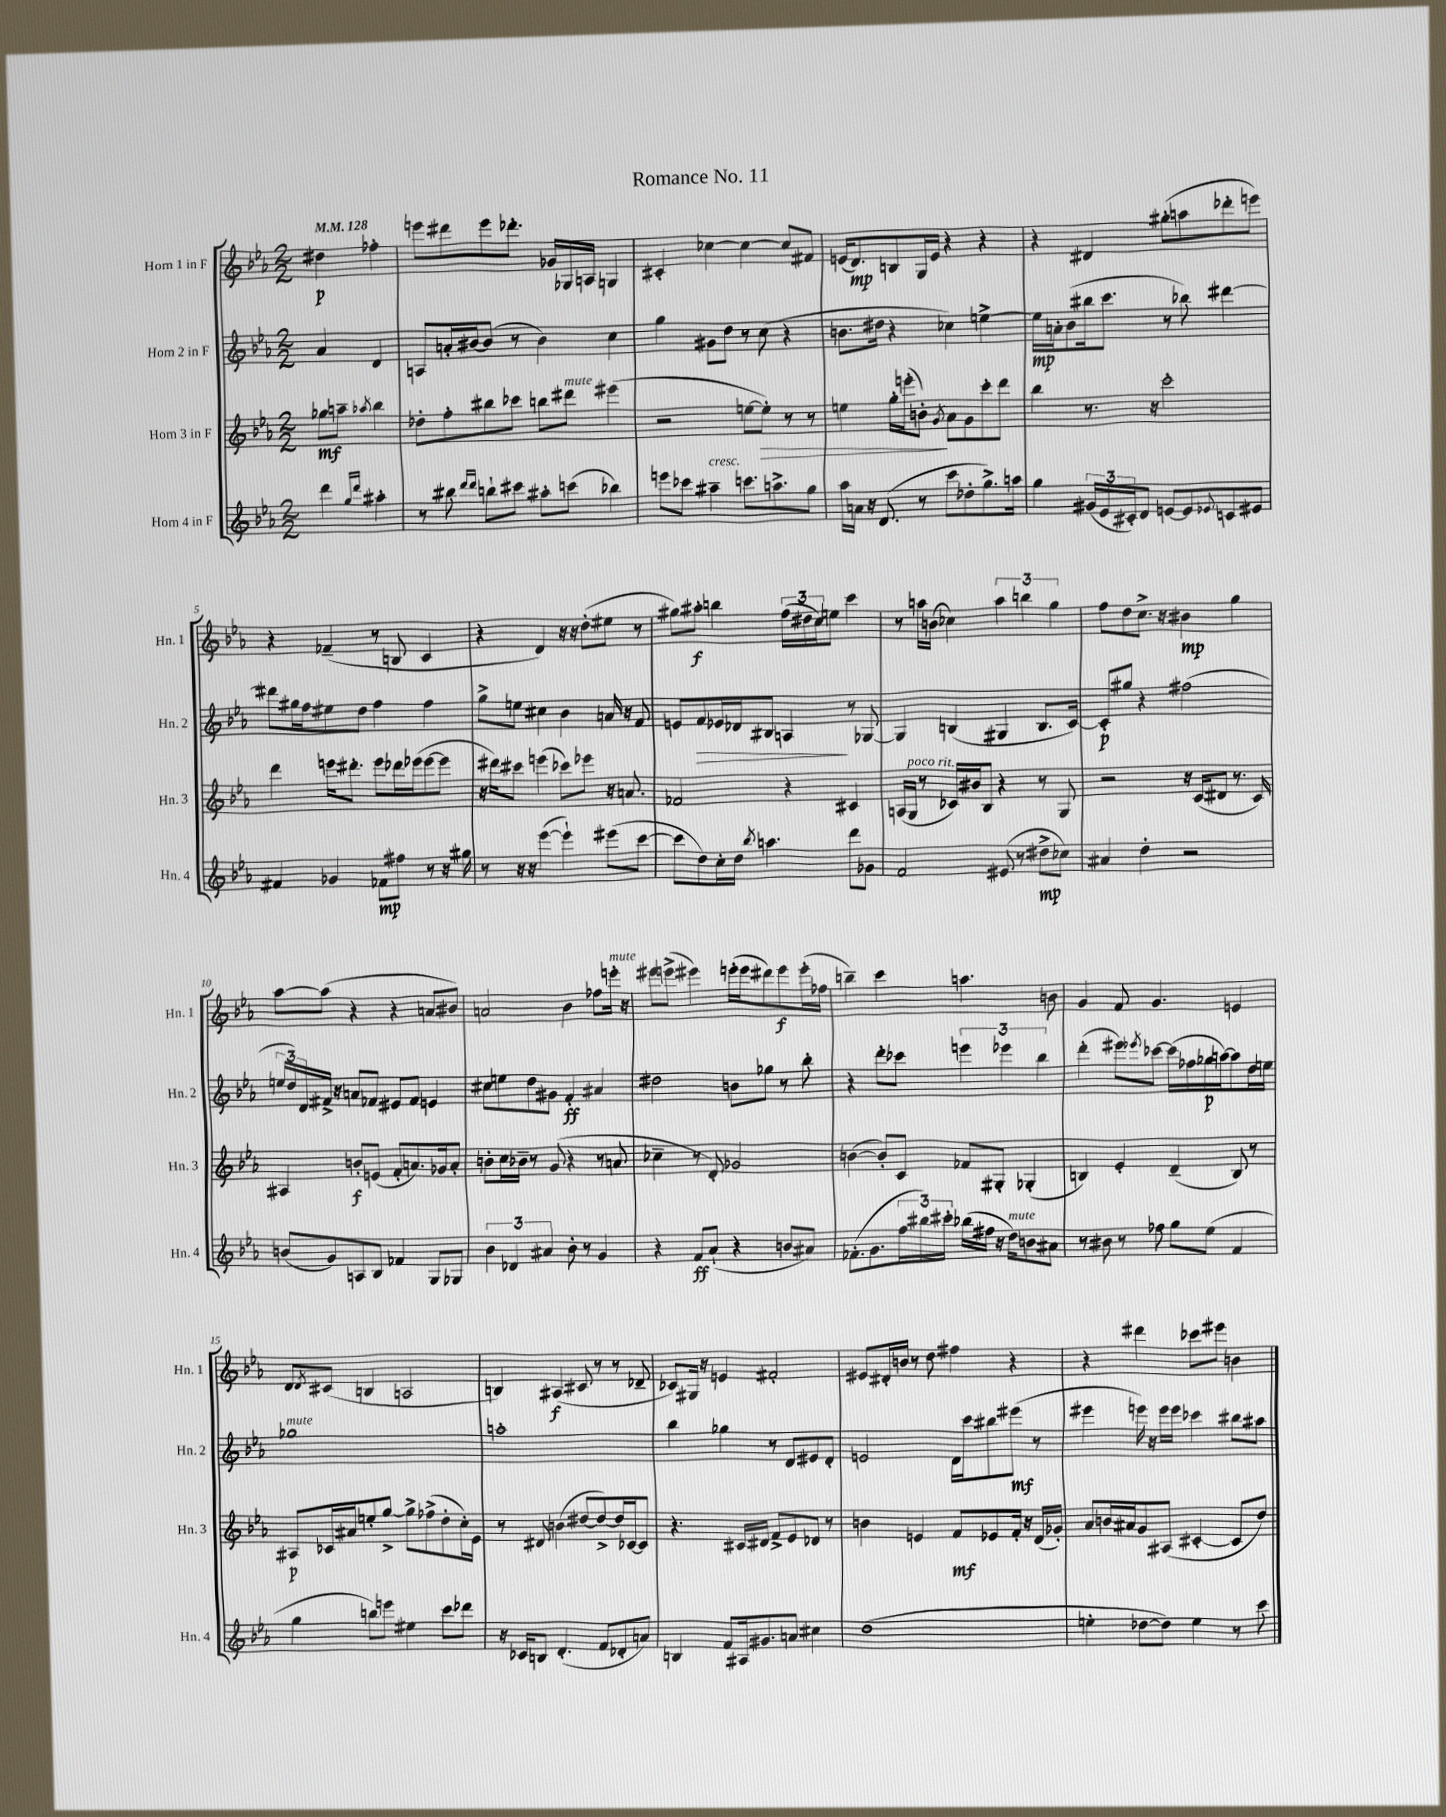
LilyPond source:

\header { title = "Romance No. 11" }
<<
\new StaffGroup <<
\new Staff = "s0" \with { instrumentName = "Horn 1 in F" shortInstrumentName = "Hn. 1" } {
    \clef treble \key ees \major \numericTimeSignature \time 2/2 \partial 2 \tempo 4 = 128
    dis''4\p fes''4-. |
    e'''8 dis'''8 e'''8 des'''8.-. ges'16 ges16 a16 g4 |
    cis'4-. ces''4~ ces''4~ ces''8 fis'8 |
    e'16( d'8.\mp) b8 g16 e'16 r4 r4 |
    r4 dis'4 gis''8-.( a''8 des'''8-. e'''8) |
    r4 fes'4--( r8 b8 c'4 |
    r4 d'4) r16 r16 d''8-.( eis''8 r8 |
    gis''8) ais''8-.\f b''4 \tuplet 3/2 { f''16( dis''16 c''16) } e''8 c'''4 |
    r8 a''16 b'16( ces''4) \tuplet 3/2 { a''4 b''4 g''4 } |
    f''8 d''8 c''8.-> r16 bis'4\mp g''4 |
    aes''8~ aes''8( r4 r4 a'8 bis'8) |
    a'2 bes'4 fes''8 e'''16-.^\markup { \italic "mute" } r16 |
    eis'''8 e'''8->( eis'''4) e'''16-.( e'''16 dis'''8) e'''8\f e'''16-.( fes''16 |
    b''4--) c'''4 a''4. b'8 |
    g'4 f'8 g'4. e'4 |
    d'8 \acciaccatura { d'8 } cis'8( b4 a2 |
    b4) ais4\f( cis'8 r8 r8 des'8-- |
    ces'8) gis16 r16 e'4 fis'2-. |
    eis'8 dis'16-. b'16 r8 d''8 fis''4 r4 |
    r4 dis'''4 ces'''8 eis'''8 b'4 \bar "|." |
}
\new Staff = "s1" \with { instrumentName = "Horn 2 in F" shortInstrumentName = "Hn. 2" } {
    \clef treble \key ees \major \numericTimeSignature \time 2/2 \partial 2
    aes'4 d'4 |
    a8 a'16-. bis'16~ bis'8( r8 bis'4) c''4 |
    g''4 gis'8 d''8 r8 c''8( r4 |
    b'8. dis''16 r4 ces''4) e''4~-> |
    e''16\mp a'16-. bes'8( bis''16 c'''8. r8 bes''8) dis'''4~ |
    dis'''8 gis''16 f''16 eis''8 d''8 f''4 f''4 |
    g''8-> e''8 cis''4 bes'4 a'16 r16 f'8 |
    e'8 f'8\> ees'16 des'16 bis8 a4\! r8 ges8~ |
    ges4 b4( gis4 b8. c'16~) |
    c'8-.\p gis''8 r4 fis''2( |
    \tuplet 3/2 { e''16 d''16) d'16 } fis'16-> r16 a'8 fes'8 eis'8 fes'8 e'4 |
    cis''8 e''8 d''8 gis'8 f'4-.\ff ais'4 |
    dis''2 b'8 ges''8 r8 bes''8-. |
    r4 d'''8-. ces'''8 \tuplet 3/2 { e'''4 ees'''4 bes''4 } |
    d'''4-.( eis'''8) \acciaccatura { ees'''8 } ces'''8~ ces'''16( fes''16 ges''16\p a''16~) a''8 d''16 e''16 |
    ges''1^\markup { \italic "mute" } |
    a''1-. |
    bes''4 ges''4 r8 d'8 eis'8 d'8-. |
    e'2 d'16 c'''16 bis''8 eis'''8\mf( r8 |
    eis'''4 e'''16) r16 e'''16 e'''16 ces'''4 bis''8 ais''8 \bar "|." |
}
\new Staff = "s2" \with { instrumentName = "Horn 3 in F" shortInstrumentName = "Hn. 3" } {
    \clef treble \key ees \major \numericTimeSignature \time 2/2 \partial 2
    ges''8\mf a''8-- \acciaccatura { aes''8 } bes''4 |
    des''8-. f''8-. bis''8 ces'''8 b''8 dis'''8^\markup { \italic "mute" } eis'''4( |
    r2 e''8~ e''8-.\>) r8 r8 |
    e''4 g''16-. e'''16-.( b'8-.\!) \acciaccatura { g'8 } aes'8 g'8 c'''8-. d'''8 |
    bes''4 r8. r16 c'''2-. |
    d'''4 e'''16 dis'''8.-. e'''8 des'''16 ees'''16( ees'''8~ ees'''8 |
    r16 dis'''16) cis'''8 e'''4( ces'''8) ees'''8 r16 a'8. |
    fes'2 r4 cis'4 |
    a16( g16^\markup { \italic "poco rit." } r8 ces'16) bis'16 bes8 r4 r8 g8 |
    r2 r16 c'16( dis'8 r8. c'16) |
    ais4 b'8-.\f e'8( f'8-. a'8.) ges'16 a'8-. |
    b'8-. c''16 bes'16-- r8 g'8( r4 r8 a'8 |
    ces''4-- r8 d'8-.) ges'2 |
    b'4~( b'8-.) c'8 fes'8 gis8-. ges4-.( |
    b4) ees'4-. d'4--( b8) r8 |
    ais8\p ces'16 ais'16 e''8-. g''8~-> g''8-> fes''8->( d''8-. c''16-.) ees'16 |
    r8 dis'8 b'4( dis''8~ dis''8~->) dis''16 ces'16~ ces'8 |
    r4. cis'16 dis'16 f'8-> ees'8 des'8 r8 |
    b'4 e'4 f'8\mf ees'8 f'16-. r16 d'16( ges'16-.) |
    aes'8 b'16 ais'16 g'8 ais8( cis'4~-. cis'8 d''8) \bar "|." |
}
\new Staff = "s3" \with { instrumentName = "Horn 4 in F" shortInstrumentName = "Hn. 4" } {
    \clef treble \key ees \major \numericTimeSignature \time 2/2 \partial 2
    d'''4 \grace { g''16 d'''16 } ais''4-. |
    r8 bis''8 \grace { d'''16 d'''16 } b''8-! cis'''8 ais''8-. c'''8( bes''4) |
    e'''8 ces'''8 ais''4--^\markup { \italic "cresc." } c'''8. a''8.-> g''8 |
    aes''16 a'16 r16 d'8.( r8 c'''8 des''8-. g''8.->) a''16 |
    g''4 \tuplet 3/2 { gis'16( ees'16 cis'16-.) } d'8 e'8~ e'8 \appoggiatura { ees'8 } c'8 eis'8 |
    fis'4 ges'4 fes'8\mp fis''8 r8 r16 gis''16 |
    r8 r16 r16 ees'''4~( ees'''4-!) eis'''8( c'''8~ |
    c'''8 d''8) c''16-. d''16 \acciaccatura { bes''8 } a''4. d'''8 ges'8 |
    f'2 eis'8( r8 dis''8->\mp ces''8) |
    ais'4 d''4-. r2 |
    b'8( g'8) a8 bes8 fes'4 g8 ges8 |
    \tuplet 3/2 { bes'4 des'4 ais'4 } bes'8-. r8 g'4 |
    r4 f'8\ff aes'8-!( r4 b'8 ais'8) |
    fes'8.-.( g'8. \tuplet 3/2 { f''16 bis''16) cis'''16-. } bes''16( fis''16 r16 d''16^\markup { \italic "mute" }) b'8 ais'8 |
    r8 bis'8 r8 fes''8 g''8 ees''8( f'4 |
    g''4 b''8) e'''8 eis''4 c'''8 des'''8 |
    r16 ces'16 b8 d'4.-.( f'8 des'8-. a'8) |
    b4 f'8 ais16 gis'8. a'8 cis''4 |
    d''1( |
    e''4-. des''8~ des''8) e''4 r8 c'''8 \bar "|." |
}
>>
>>
